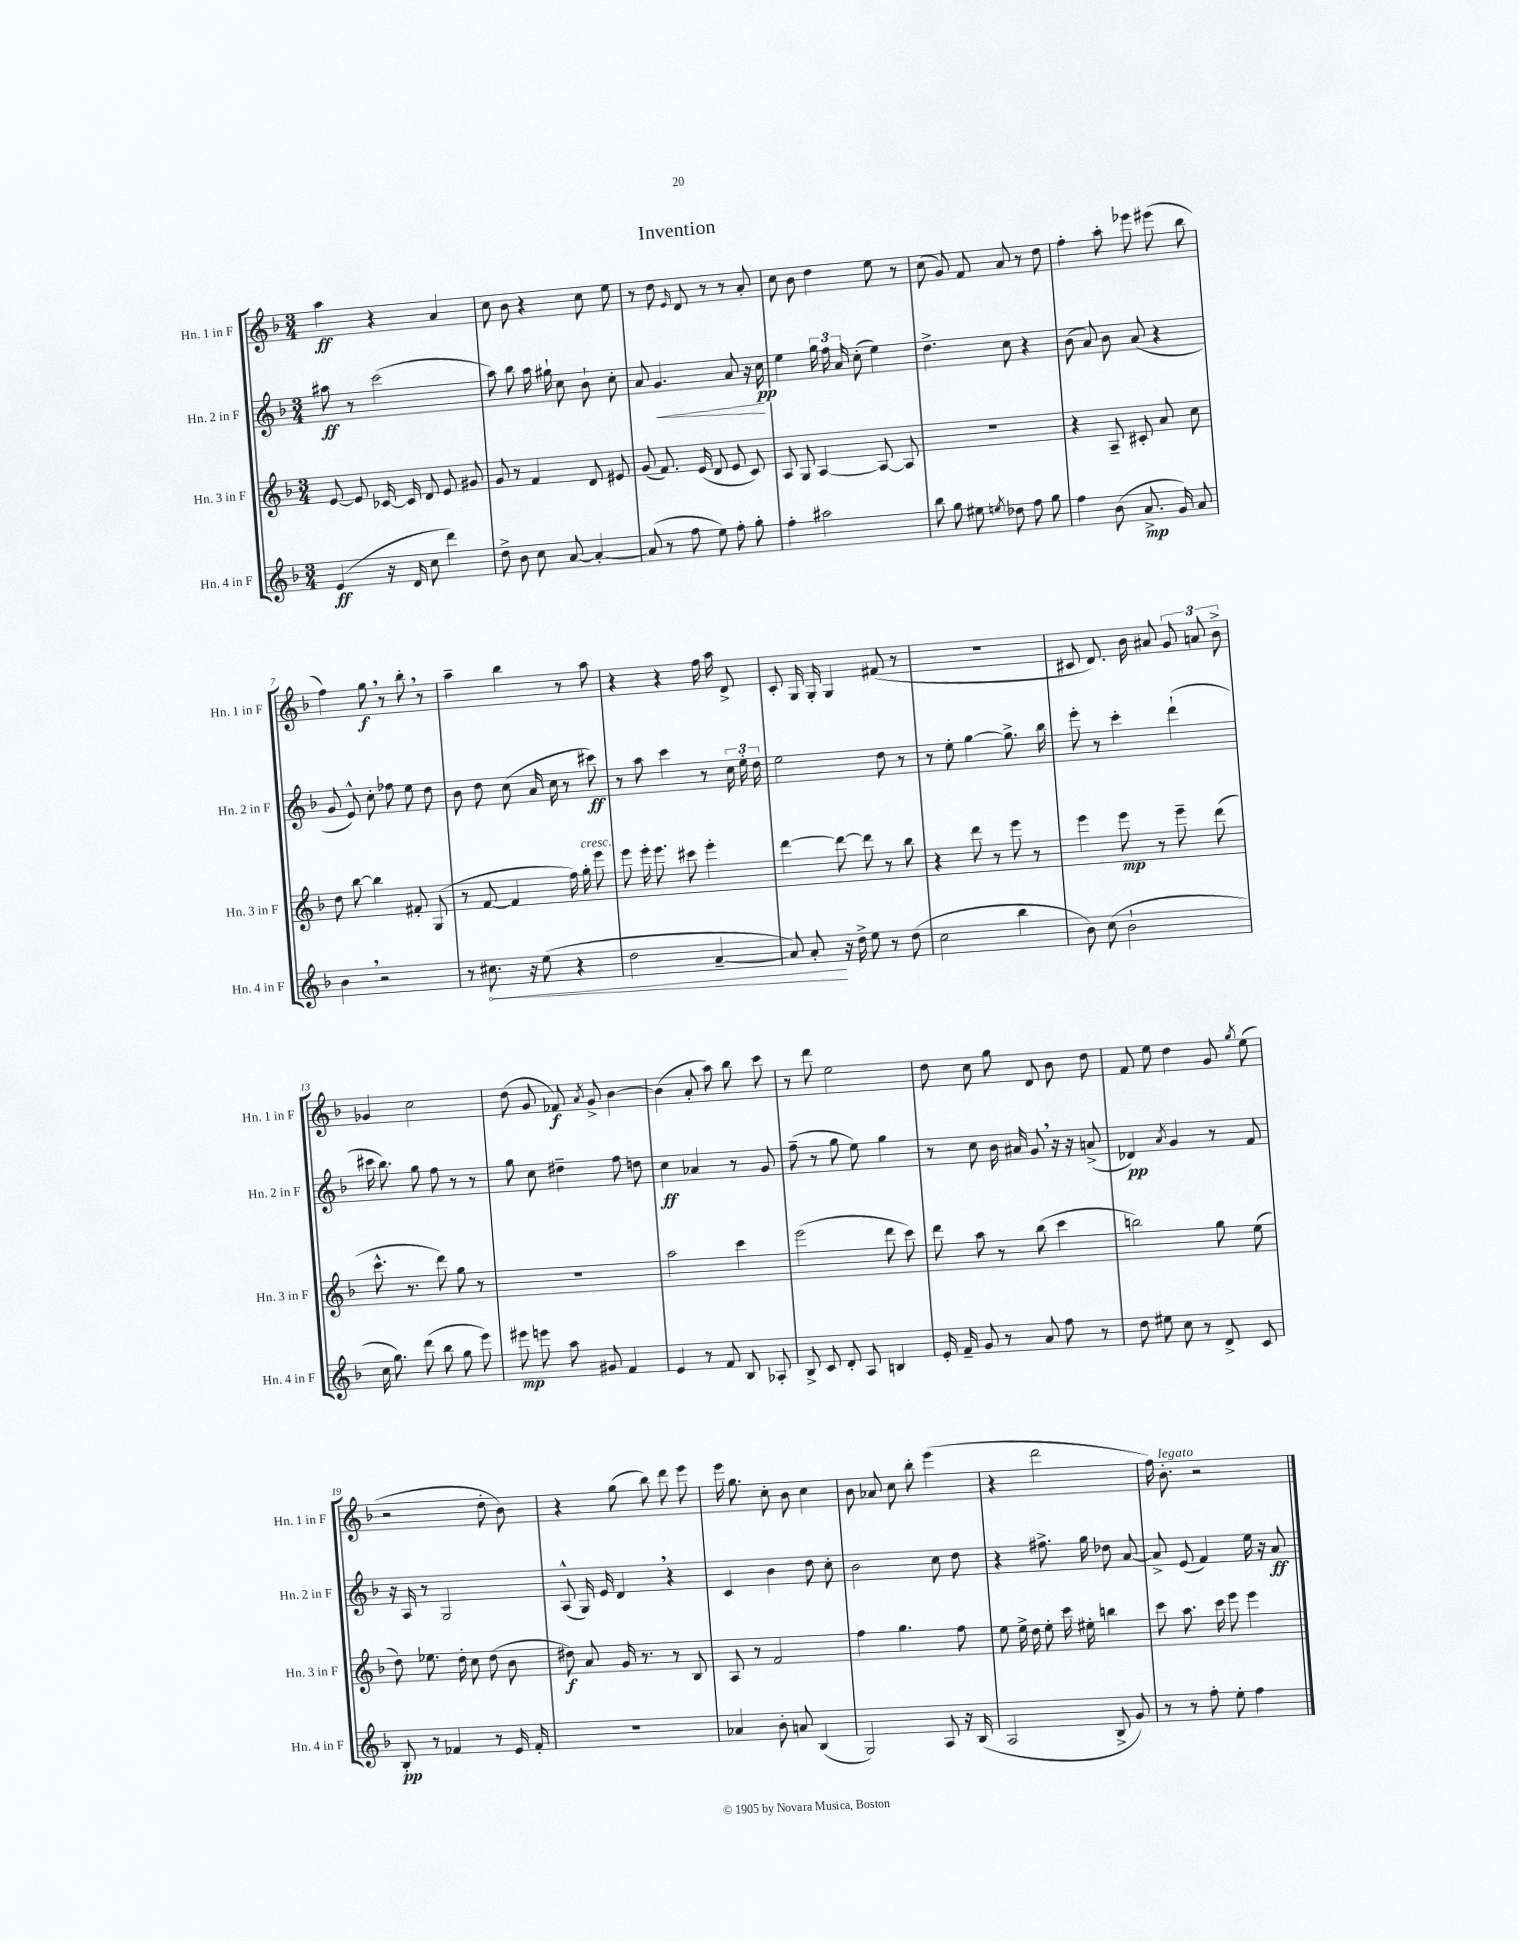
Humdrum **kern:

**kern	**kern	**kern	**kern
*staff4	*staff3	*staff2	*staff1
*clefG2	*clefG2	*clefG2	*clefG2
*k[b-]	*k[b-]	*k[b-]	*k[b-]
*M3/4	*M3/4	*M3/4	*M3/4
(4e	[8e	8aa#	4aa
.	8e]	8r	.
16r	[16c-	(2ccc	4r
16d	16c-]	.	.
8cc	8d	.	.
4ddd)	8e	.	4a
.	8g#	.	.
=	=	=	=
8dd^	8g	8aa)	8cc
8b-	8r	8bb-	8b-
8cc	4f	16aa	4r
.	.	16gg#`	.
[8a	.	8cc	.
4a'_	8d	8b-`	8cc
.	8e#	8cc'	8ee
=	=	=	=
(8a]	(8g	8a	8r
8r	8.f)	4.g	8dd
.	.	.	16qqe
8ff	.	.	8d
.	(16e	.	.
8ee)	8d	.	8r
8ff'	8e	8a	8r
8gg'	8c)	16r	8a'
.	.	16cc	.
=	=	=	=
4ff'	8A	4ee	8cc
.	8G	.	8b-
2aa#	[4A	24gg	4dd
.	.	24ff	.
.	.	24a	.
.	.	(8cc'	.
.	8A_	4ee)	8ee
.	8A]	.	8r
=	=	=	=
8bb-	2.r	4.dd^	(8cc
8gg	.	.	8g)
8ee#	.	.	8f
8qee	.	.	.
8dd-	.	8cc	8a
8ff	.	4r	8r
8gg	.	.	8dd
=	=	=	=
4ff	4r	(8b-	4ff'
.	.	8a)	.
(8b-	8A~	8b-	8aa'
8.a^	8c#'	(8a	8eee-
.	8a	4r	(8eee#
16g)	.	.	.
8a	8cc	.	8bb-
=	=	=	=
4b-	8dd	8g	4ff)
.	[8bb-	8e^^)	.
2r	4bb-]	8cc'	8gg
.	.	8ff-	8r
.	8f#'	8ee	8bb-'
.	(8G	8dd	8r
=	=	=	=
8r	8r	8b-	4aa~
8.cc#	[8f	8dd	.
.	4f]	(8cc	4bb-
16r	.	.	.
(8ee	.	16a	.
.	.	16cc	.
4r	16ff)	8r	8r
.	16gg'	.	.
.	8eee	8ccc#)	8aa
=	=	=	=
2dd	8eee	8r	4r
.	16eee'	8aa	.
.	8.eee	.	.
.	.	4ccc	4r
.	8ccc#	.	.
[4a~	4eee'	8r	16ff
.	.	.	16aa
.	.	24cc	8d^
.	.	24ee'	.
.	.	24dd	.
=	=	=	=
8a])	[4ddd	2ee	8c'
8a'	.	.	16G
.	.	.	16G'
16r	8ddd_	.	4G
16dd^	.	.	.
8ee	8ddd]	.	.
8r	8r	8dd	(8f#
(8dd	8bb-	8r	8r
=	=	=	=
2cc	4r	8r	2.r
.	.	8ee'	.
.	8ddd	[4gg	.
.	8r	.	.
4bb-	8eee	8.gg^]	.
.	8r	.	.
.	.	16bb-	.
=	=	=	=
8b-)	4eee	8eee'	8c#
(8cc	.	8r	8.d)
2b-`	8eee	4ccc'	.
.	.	.	16b-
.	8r	.	8a#
.	8eee~	(4ddd`	12g
.	.	.	12a
.	(8ddd	.	.
.	.	.	12b-^
=	=	=	=
16cc	8.ccc^^	16ccc#	4g-
8.gg)	.	8.bb-)	.
.	8.r	.	.
(8ddd	.	8gg	2cc
8bb-	8ddd)	8ff	.
8gg	8gg	8r	.
8eee)	8r	8r	.
=	=	=	=
8eee#	2.r	8gg	(8dd
8eee	.	8cc	8g
8aa	.	4dd#~	8f-)
.	.	.	8qa
8g#	.	.	8g^
4f	.	8ff	[4b-
.	.	8dd	.
=	=	=	=
4e	2aa	4cc	(4b-]
8r	.	4a-	8a'
8f	.	.	8aa)
8B-	4ccc	8r	8bb-
8A-'	.	8g	8ccc
=	=	=	=
8B-^	(2eee	(8ff~	8r
8c	.	8r	8ddd
8d'	.	8gg	2ee
8A	.	8ee)	.
4B	8ddd	4gg	.
.	8ccc)	.	.
=	=	=	=
16e'	8ddd	8r	8dd
16f~	.	.	.
8g	8aa	8cc	8cc
8r	8r	16b-	8gg
.	.	16a#	.
8a	(8bb-	8g	8d
8ff	4ccc	16r	8b-
.	.	16r	.
8r	.	(8a^	8dd
=	=	=	=
8dd	2bb)	4d-)	8f
8ee#	.	.	8ee
.	.	8qa	.
8cc	.	4g	4dd
8r	.	.	.
8d^	8gg	8r	8g
.	.	.	8qgg
8c	(8ee	8f	(8ee
=	=	=	=
8B-'	8dd)	16r	2r
.	.	16A	.
8r	8.ee-	8r	.
4f-	.	2G	.
.	16dd'	.	.
.	8cc	.	.
8r	(8dd	.	8dd'
16e	8b-	.	8b-)
16f-'	.	.	.
=	=	=	=
2.r	8dd#)	(8A^^	4r
.	8a	16G)	.
.	.	16e	.
.	16g	4d	(8gg
.	8.r	.	.
.	.	.	8bb-)
.	8r	4r	8ddd
.	8B-	.	8eee
=	=	=	=
4a-	8A	4c	16eee
.	.	.	8.gg
.	8r	.	.
8b-'	2f	4b-	8cc'
8a	.	.	8b-
(4B-	.	8dd	4cc
.	.	8cc'	.
=	=	=	=
2G)	4ff	2b-	8b-
.	.	.	8a-
.	4.gg	.	8cc
.	.	.	8bb-'
8A	.	8cc	(4eee
16r	8ff	8dd	.
(16B-	.	.	.
=	=	=	=
2A	8ee	4r	4r
.	16ee^	.	.
.	16dd	.	.
.	8ee'	8.ff#^	2ddd
.	16ccc	.	.
.	16ee#'	16gg	.
8B-^	4bb	8dd-	.
8g)	.	[8a	.
=	=	=	=
8r	8ccc	8a^]	16ff)
.	.	.	8.b-'
8r	8.aa	(8e	.
8ff'	.	4f)	2r
.	16ccc	.	.
8ee'	8eee	.	.
4ff	4eee	16ee	.
.	.	16r	.
.	.	8a	.
==	==	==	==
*-	*-	*-	*-
